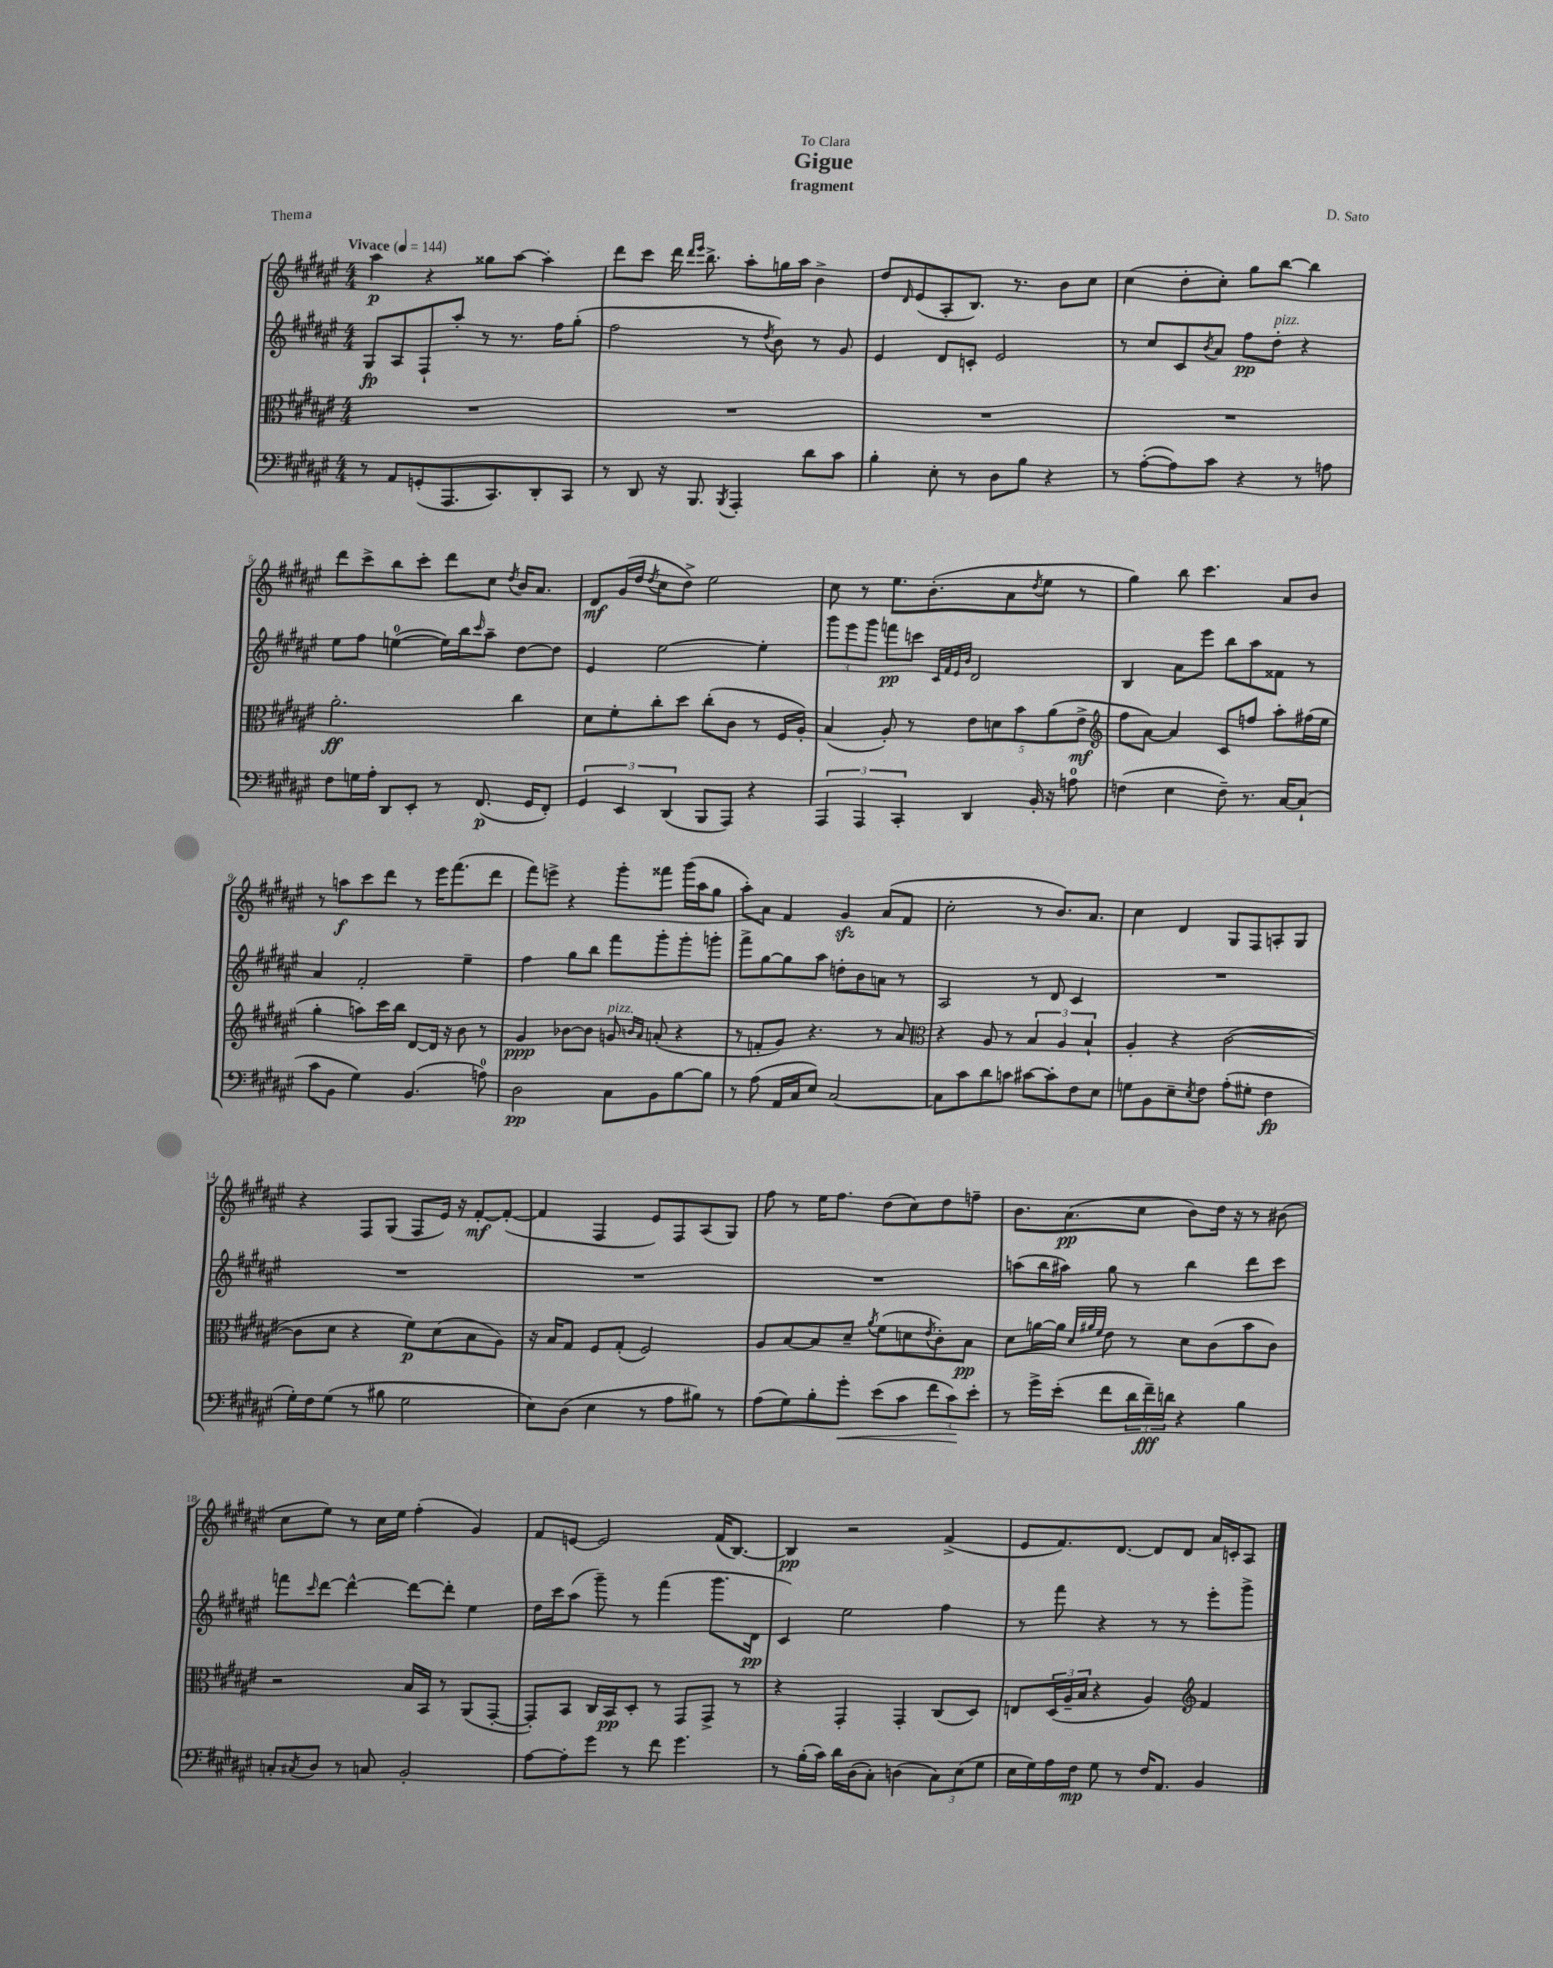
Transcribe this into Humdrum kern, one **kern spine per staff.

**kern	**dynam	**kern	**dynam	**kern	**dynam	**kern	**dynam
*part4	*part4	*part3	*part3	*part2	*part2	*part1	*part1
*staff4	*staff4	*staff3	*staff3	*staff2	*staff2	*staff1	*staff1
*clefF4	*	*clefC3	*	*clefG2	*	*clefG2	*
*k[f#c#g#d#a#e#]	*	*k[f#c#g#d#a#e#]	*	*k[f#c#g#d#a#e#]	*	*k[f#c#g#d#a#e#]	*
*M4/4	*	*M4/4	*	*M4/4	*	*M4/4	*
*MM144	*	*MM144	*	*MM144	*	*MM144	*
=1	=1	=1	=1	=1	=1	=1	=1
!	!	!	!	!	!	!LO:TX:a:B:t=Vivace	!
8r	.	1r	.	8G#/L	fp	4aa#\	p
8AA#/L	.	.	.	8A#/	.	.	.
(8GGn'/	.	.	.	8F#`/	.	4r	.
8.AAA#/	.	.	.	8aa#'/J	.	.	.
.	.	.	.	8r	.	8gg##X\L	.
8.CC#/)	.	.	.	.	.	.	.
.	.	.	.	8.r	.	[8aa#\J	.
8DD#'/	.	.	.	.	.	4aa#'\]	.
.	.	.	.	16ff#\KL	.	.	.
8CC#/J	.	.	.	(8gg#'\J	.	.	.
=2	=2	=2	=2	=2	=2	=2	=2
8r	.	1r	.	2ff#\	.	8ddd#\L	.
8DD#/	.	.	.	.	.	8ccc#\J	.
16r	.	.	.	.	.	16ddd#\	.
.	.	.	.	.	.	16qqddd#/LL	.
.	.	.	.	.	.	16qqeee#/JJ	.
8.BBB/	.	.	.	.	.	8.bb^\	.
8qBBB/	.	.	.	.	.	.	.
4AAA#'/	.	.	.	8r	.	8aa#'\L	.
.	.	.	.	8qdd#/	.	.	.
.	.	.	.	8b\)	.	16ggn\L	.
.	.	.	.	.	.	16aa#\JJ	.
8d#\L	.	.	.	8r	.	4b^\	.
8c#\J	.	.	.	8g#/	.	.	.
=3	=3	=3	=3	=3	=3	=3	=3
4B'\	.	1r	.	4e#/	.	8dd#/L	.
.	.	.	.	.	.	16qqd#/	.
.	.	.	.	.	.	(8e#/	.
8E#'\	.	.	.	8d#/L	.	8A#'/	.
8r	.	.	.	8cn'/J	.	8.B/J)	.
8D#\L	.	.	.	2e#/	.	.	.
.	.	.	.	.	.	8.r	.
8B\J	.	.	.	.	.	.	.
4r	.	.	.	.	.	8b\L	.
.	.	.	.	.	.	8cc#\J	.
=4	=4	=4	=4	=4	=4	=4	=4
8r	.	1r	.	8r	.	(4cc#\	.
([8A#'\L	.	.	.	8cc#/L	.	.	.
8A#\])	.	.	.	8c#/	.	8dd#'\L	.
.	.	.	.	8qb/	.	.	.
8c#\J	.	.	.	8a#/J	.	8cc#'\J)	.
4r	.	.	.	8ff#\L	pp	8gg#\L	.
!	!	!	!	!LO:TX:a:i:t=pizz.	!	!	!
.	.	.	.	8dd#'\J	.	[8bb\J	.
8r	.	.	.	4r	.	4bb\]	.
8An\	.	.	.	.	.	.	.
!!LO:LB:g=z
=5	=5	=5	=5	=5	=5	=5	=5
8F#\L	.	2.a#'\	ff	8ee#\L	.	8ddd#\L	.
16Gn\L	.	.	.	8ff#\J	.	8ccc#^\	.
16A#'\JJ	.	.	.	.	.	.	.
8DD#/L	.	.	.	([4een\	.	8bb\	.
8EE#'/J	.	.	.	.	.	8ccc#'\J	.
8r	.	.	.	16ee\LL])	.	8ddd#\L	.
.	.	.	.	16bb\J	.	.	.
.	.	.	.	16qqccc#/	.	.	.
(8.FF#/	p	.	.	8aa#~\J	.	8cc#\J	.
.	.	.	.	.	.	8qdd#/	.
.	.	4cc#\	.	[8dd#\L	.	16b/KL	.
16GG#/KL	.	.	.	.	.	8.a#/J	.
8FF#'/J)	.	.	.	8dd#\J]	.	.	.
=6	=6	=6	=6	=6	=6	=6	=6
6GG#/	.	8d#\L	.	4e#/	.	8d#/L	mf
.	.	8f#'\	.	.	.	(16g#/L	.
6EE#/	.	.	.	.	.	.	.
.	.	.	.	.	.	16dd#/JJ	.
.	.	.	.	.	.	8qdd#/	.
.	.	8cc#'\	.	[2ee#\	.	8cc#\L	.
(6DD#/	.	.	.	.	.	.	.
.	.	8dd#\J	.	.	.	8dd#^\J)	.
8BBB/L	.	(8cc#'\L	.	.	.	2ee#\	.
8AAA#/J)	.	8c#\J	.	.	.	.	.
4r	.	8r	.	4ee#'\]	.	.	.
.	.	16F#/LL	.	.	.	.	.
.	.	16A#'/JJ)	.	.	.	.	.
=7	=7	=7	=7	=7	=7	=7	=7
6AAA#/	.	(4B/	.	12ggg#\L	.	8cc#\	.
.	.	.	.	12eee#\	.	.	.
.	.	.	.	.	.	8r	.
6AAA#/	.	.	.	12ggg#\J	.	.	.
.	.	8A#'/)	.	8fffn\L	pp	8.ee#\L	.
6CC#'/	.	.	.	.	.	.	.
.	.	8r	.	8cccn\J	.	.	.
.	.	.	.	.	.	(8.b'\	.
.	.	.	.	32qqc#/LLL	.	.	.
.	.	.	.	32qqf#/	.	.	.
.	.	.	.	32qqe#/	.	.	.
.	.	.	.	32qqb/JJJ	.	.	.
4DD#/	.	10e#\L	.	2d#/	.	.	.
.	.	10dn\	.	.	.	.	.
.	.	.	.	.	.	8a#\	.
.	.	10b\	.	.	.	.	.
.	.	.	.	.	.	8qdd#/	.
16BB'/	.	.	.	.	.	8ee#\J	.
.	.	(10a#\	.	.	.	.	.
16r	.	.	.	.	.	.	.
8An\	.	.	.	.	.	8r	.
.	.	10e#^\J	mf	.	.	.	.
=8	=8	=8	=8	=8	=8	=8	=8
*	*	*clefG2	*	*	*	*	*
(4Fn\	.	8ff#\L	.	4B/	.	4gg#\)	.
.	.	[8a#\J)	.	.	.	.	.
4E#\	.	4a#/]	.	8a#\L	.	8bb\	.
.	.	.	.	8eee#\J	.	4.ccc#\	.
8F~\)	.	8c#/L	.	8bb\L	.	.	.
8.r	.	8ffn/J	.	8aa#\	.	.	.
.	.	8aa#'\L	.	8f##X\J	.	8a#/L	.
[16C#/KL	.	.	.	.	.	.	.
(8C#`/J]	.	(16ff#X\L	.	8r	.	8b/J	.
.	.	16ee#\JJ	.	.	.	.	.
!!LO:LB:g=z
=9	=9	=9	=9	=9	=9	=9	=9
8c#\L	.	4gg#'\	.	4a#/	.	8r	.
8BB\J	.	.	.	.	.	8aan\L	f
4G#\)	.	8aan\L)	.	2f#'/	.	8ccc#\	.
.	.	16ccc#\L	.	.	.	8ddd#\J	.
.	.	16bb\JJ	.	.	.	.	.
(4.BB/	.	[8d#/L	.	.	.	8r	.
.	.	16d#/Jk]	.	.	.	16eee#\KL	.
.	.	16r	.	.	.	(8.fff#\	.
.	.	8b\	.	4ee#~\	.	.	.
8An\)	.	8r	.	.	.	8ddd#\J	.
=10	=10	=10	=10	=10	=10	=10	=10
2D#\	pp	4g#/	ppp	4ff#\	.	8fff#\L)	.
.	.	.	.	.	.	8eeen^\J	.
.	.	[8b-X\L	.	8gg#\L	.	4r	.
.	.	8b-\J]	.	8bb\J	.	.	.
!	!	!LO:TX:a:i:t=pizz.	!	!	!	!	!
8C#\L	.	8gn/	.	8fff#\L	.	8ggg#'\L	.
.	.	16qqbn/LL	.	.	.	.	.
.	.	16qqa#/JJ	.	.	.	.	.
8BB\	.	(8an'/	.	8ggg#'\	.	8fff##X\J	.
[8B\	.	4r	.	8ggg#'\	.	(16ggg#\LL	.
.	.	.	.	.	.	16aa#\J	.
8B\J]	.	.	.	8gggn'\J	.	8gg#\J	.
=11	=11	=11	=11	=11	=11	=11	=11
8r	.	8r	.	8fff#^\L	.	8aa#'\L)	.
(8A#\	.	8fn'/L	.	[8gg#\	.	8a#\J	.
16AA#/LL	.	8g#/J)	.	8gg#\]	.	4f#/	.
16C#/J	.	.	.	.	.	.	.
8E#/J)	.	4.r	.	8aa#\J	.	.	.
[2C#/	.	.	.	8ddn'\L	.	4g#zz/	.
.	.	.	.	8b\	.	.	.
.	.	8r	.	8an\J	.	(8a#/L	.
.	.	8a#/	.	8r	.	8f#/J	.
=12	=12	=12	=12	=12	=12	=12	=12
*	*	*clefC3	*	*	*	*	*
8C#\L]	.	4r	.	2A#/	.	2cc#'\	.
8c#\	.	.	.	.	.	.	.
8d#\	.	8A#/	.	.	.	.	.
8cn\J	.	8r	.	.	.	.	.
[8c#X\L	.	6B/	.	8r	.	8r	.
8c#'\]	.	.	.	8d#/	.	8.b/L)	.
.	.	6A#/	.	.	.	.	.
8F#\	.	.	.	4c#/	.	.	.
.	.	.	.	.	.	8.a#/J	.
.	.	6B`/	.	.	.	.	.
8E#\J	.	.	.	.	.	.	.
=13	=13	=13	=13	=13	=13	=13	=13
8Gn\L	.	4A#'/	.	1r	.	4cc#\	.
8BB\	.	.	.	.	.	.	.
8E#~\	.	4r	.	.	.	4d#/	.
8qE#/	.	.	.	.	.	.	.
8F#\J	.	.	.	.	.	.	.
(8A#'\L	.	([2c#\	.	.	.	8G#/L	.
8G#X'\J	.	.	.	.	.	8F#/	.
4F#\	fp	.	.	.	.	8An'/	.
.	.	.	.	.	.	8G#/J	.
!!LO:LB:g=z
=14	=14	=14	=14	=14	=14	=14	=14
16G#'\LL)	.	8c#\L]	.	1r	.	4r	.
16F#\J	.	.	.	.	.	.	.
(8G#\J	.	8d#\J	.	.	.	.	.
8r	.	4r	.	.	.	8F#/L	.
8B#X\	.	.	.	.	.	(8G#/J	.
2G#\	.	8f#\L)	p	.	.	8F#/L	.
.	.	(8d#\	.	.	.	16e#/Jk)	.
.	.	.	.	.	.	16r	.
.	.	8B\	.	.	.	[8f#'/L	mf
.	.	8A#\J)	.	.	.	(8f#'/J_	.
=15	=15	=15	=15	=15	=15	=15	=15
8E#\L)	.	16r	.	1r	.	4f#/]	.
.	.	16B/KL	.	.	.	.	.
(8D#\J	.	8G#/J	.	.	.	.	.
4E#\	.	8F#/L	.	.	.	4F#/	.
.	.	(8G#'/J	.	.	.	.	.
8r	.	2F#/)	.	.	.	8e#/L)	.
8A#\L	.	.	.	.	.	8F#/	.
8B#X\J)	.	.	.	.	.	(8A#/	.
8r	.	.	.	.	.	8G#/J)	.
=16	=16	=16	=16	=16	=16	=16	=16
(8A#\L	.	8A#/L	.	1r	.	8ff#\	.
8G#\)	.	[8B/	.	.	.	8r	.
8B'\	.	8B/]	.	.	.	16ee#\KL	.
.	.	.	.	.	.	8.ff#\J	.
!	!LO:HP:b	!	!	!	!	!	!
8g#'\J	<	8d#~/J	.	.	.	.	.
.	.	8qa#/	.	.	.	.	.
(8e#\L	.	(8f#\L	.	.	.	(8dd#\L	.
8c#\J	.	8dn\	.	.	.	8cc#\)	.
.	.	8qe#/	.	.	.	.	.
12f#\L	.	8c#'\)	.	.	.	8dd#\	.
12c#\)	.	.	.	.	.	.	.
.	.	8B\J	pp	.	.	8ffn~\J	.
12e#'\J	[	.	.	.	.	.	.
=17	=17	=17	=17	=17	=17	=17	=17
8r	.	8d#\L	.	(8aan\L	.	8.b\L	.
16g#^\LL	.	[16an\L	.	16bb\L	.	.	.
(16e#'\JJ	.	16a\JJ]	.	16aa#X\JJ)	.	(8.a#\	pp
.	.	32qqd#/LLL	.	.	.	.	.
.	.	32qqa#X/	.	.	.	.	.
.	.	32qqf#/JJJ	.	.	.	.	.
8f#\L	.	8e#\	.	8gg#\	.	.	.
24d#\L	.	8r	.	8r	.	8cc#\J	.
24f#~\)	fff	.	.	.	.	.	.
24dn\JJ	.	.	.	.	.	.	.
4r	.	8d#\L	.	4bb\	.	8b\L)	.
.	.	(8c#\	.	.	.	16dd#\Jk	.
.	.	.	.	.	.	16r	.
4B\	.	8b\	.	8ddd#\L	.	8r	.
.	.	8c#\J)	.	8ccc#\J	.	(8b#X\	.
!!LO:LB:g=z
=18	=18	=18	=18	=18	=18	=18	=18
8Cn'/L	.	2r	.	8fffn\L	.	8cc#\L	.
8qC#X/	.	.	.	16qqccc#/	.	.	.
8D#/J	.	.	.	[8ddd#\J	.	8ee#\J)	.
8r	.	.	.	4ddd#^^\_	.	8r	.
8Cn/	.	.	.	.	.	16cc#\LL	.
.	.	.	.	.	.	16ee#\JJ	.
2BB'/	.	16B/LL	.	8ddd#\L_	.	(4ff#'\	.
.	.	16BB/JJ	.	.	.	.	.
.	.	8r	.	8ddd#'\J]	.	.	.
.	.	(8AA#/L	.	4ee#\	.	4g#/)	.
.	.	[8GG#'/J	.	.	.	.	.
=19	=19	=19	=19	=19	=19	=19	=19
[8A#\L	.	8GG#'/L])	.	16dd#\LL	.	8f#/L	.
.	.	.	.	16ccc#\J	.	.	.
8A#'\]	.	8BB/J	.	(8aa#\J	.	[8en/J	.
8g#\J	.	16C#/LL	.	8ggg#~\)	.	2e/]	.
.	.	16BB/J	pp	.	.	.	.
8r	.	8D#'/J	.	8r	.	.	.
8f#\	.	8r	.	(4fff#\	.	.	.
4.g#\	.	8GG#/L	.	.	.	.	.
.	.	8GG#^/J	.	8.ggg#\L	.	(16f#/KL	.
.	.	.	.	.	.	[8.B/J)	.
.	.	8r	.	.	.	.	.
.	.	.	.	16d#\Jk	pp	.	.
=20	=20	=20	=20	=20	=20	=20	=20
8r	.	4r	.	4c#/)	.	4B/]	pp
(16B'\LL	.	.	.	.	.	.	.
16c#\JJ)	.	.	.	.	.	.	.
16d#\LL	.	4GG#'/	.	2ee#\	.	2r	.
(16D#\J	.	.	.	.	.	.	.
8C#'\J)	.	.	.	.	.	.	.
(4Dn\	.	4GG#'/	.	.	.	.	.
12C#\L)	.	(8C#/L	.	4ff#\	.	(4f#^/	.
(12E#\	.	.	.	.	.	.	.
.	.	8D#/J)	.	.	.	.	.
12G#\J	.	.	.	.	.	.	.
=21	=21	=21	=21	=21	=21	=21	=21
16E#\LL	.	8En/L	.	8r	.	8e#/L	.
16G#\)	.	.	.	.	.	.	.
16A#\	.	(24D#/L	.	8fff#\	.	8.f#/)	.
.	.	24A#~/	.	.	.	.	.
16F#\JJ	mp	.	.	.	.	.	.
.	.	24B/JJ	.	.	.	.	.
8G#\	.	4r	.	4r	.	.	.
.	.	.	.	.	.	[8.d#/J	.
8r	.	.	.	.	.	.	.
16F#/KL	.	4A#/)	.	8r	.	8d#/L]	.
8.AA#/J	.	.	.	.	.	.	.
.	.	.	.	8r	.	8d#/J	.
*	*	*clefG2	*	*	*	*	*
4BB/	.	4f#/	.	8eee#'\L	.	16a#/LL	.
.	.	.	.	.	.	16cn'/J	.
.	.	.	.	8ggg#^\J	.	8A#/J	.
==	==	==	==	==	==	==	==
*-	*-	*-	*-	*-	*-	*-	*-
